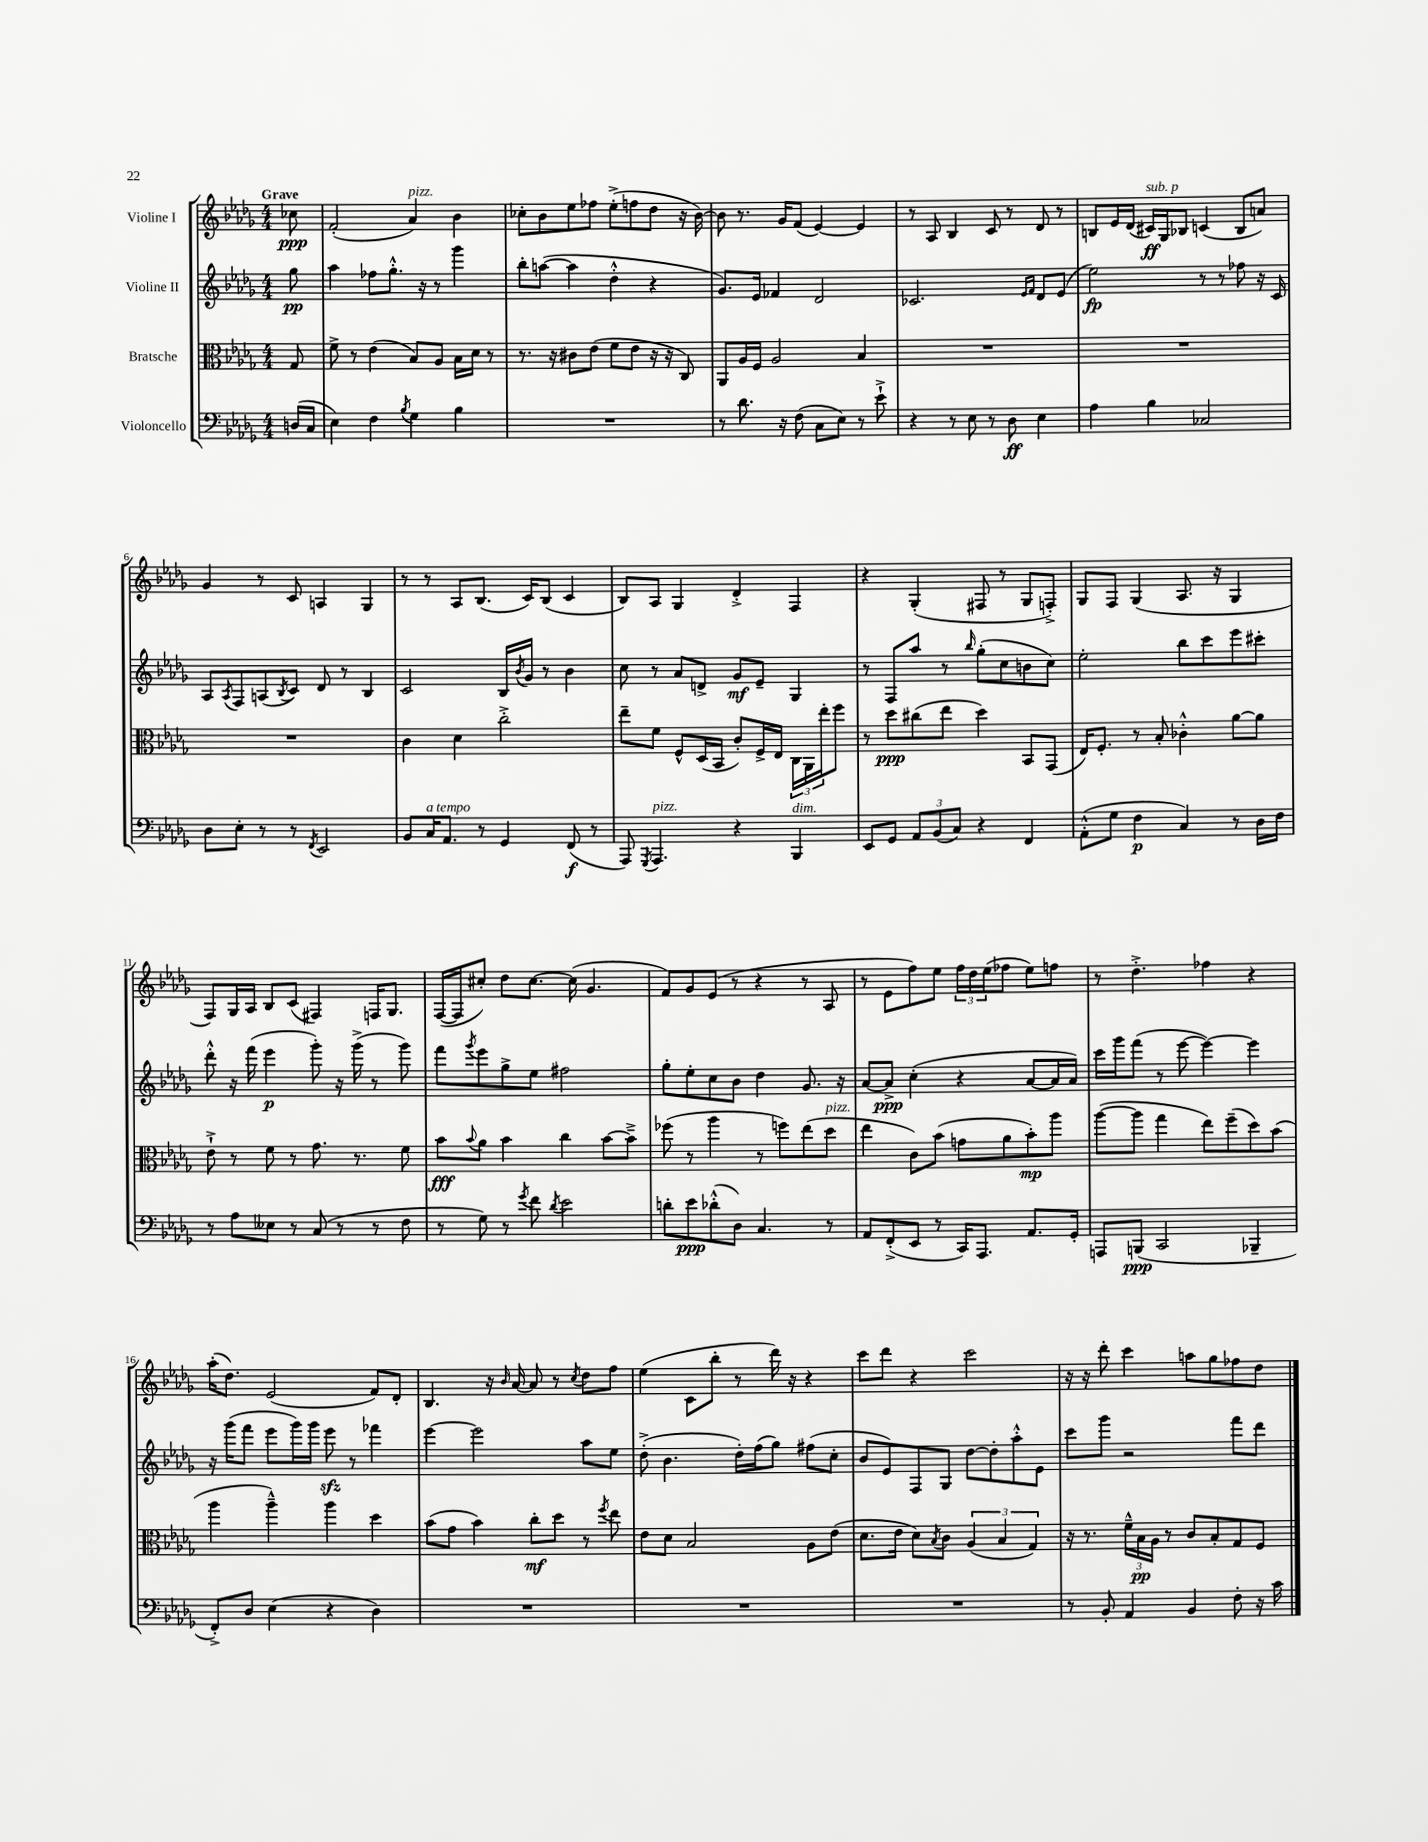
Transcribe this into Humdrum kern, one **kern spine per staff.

**kern	**kern	**kern	**kern
*staff4	*staff3	*staff2	*staff1
*clefF4	*clefC3	*clefG2	*clefG2
*k[b-e-a-d-g-]	*k[b-e-a-d-g-]	*k[b-e-a-d-g-]	*k[b-e-a-d-g-]
*M4/4	*M4/4	*M4/4	*M4/4
(16D/LL	8G-/	8gg-\	8cc-\
16C/JJ	.	.	.
=	=	=	=
4E-\)	8f^\	4aa-\	(2f'/
.	8r	.	.
4F\	(4e-\	8ff-\L	.
.	.	8.gg-'^^\J	.
8qB-/	.	.	.
4G-\	8B-/L)	.	4a-/)
.	.	16r	.
.	8A-/J	8r	.
4B-\	16B-\LL	4ggg-\	4b-\
.	16d-\JJ	.	.
.	8r	.	.
=	=	=	=
1r	8.r	8bb-'\L	8cc-'\L
.	.	([8aa\J	8b-\
.	16r	.	.
.	8c#\L	4aa\]	8ee-\
.	(8e-\J	.	8ff-\J
.	8f\L	4dd-'^^\	(8ee-'^\L
.	8e-\J	.	8ff\
.	16r	4r	8dd-\J
.	16r	.	.
.	8C/)	.	16r
.	.	.	[16b-\)
=	=	=	=
8r	8AA-/L	8.g-/L)	8b-\]
8.d-\	16A-/L	.	8.r
.	16F/JJ	16e-/Jk	.
.	2A-/	4f-/	.
16r	.	.	16g-/LK
(8F\	.	.	(8f/J
8C\L	.	2d-/	[4e-/)
8E-\J)	.	.	.
8r	4B-/	.	4e-/]
8e-`^\	.	.	.
=	=	=	=
4r	1r	2.c-/	8r
.	.	.	8A-/
8r	.	.	4B-/
8E-\	.	.	.
8r	.	.	8c/
8D-\	.	.	8r
.	.	16qqe-/LL	.
.	.	16qqf/JJ	.
4E-\	.	8d-/L	8d-/
.	.	(8e-/J	8r
=	=	=	=
4A-\	1r	2ee-\)	8B/L
.	.	.	16e-/L
.	.	.	(16d-/JJ
4B-\	.	.	16c#/LL)
.	.	.	16G-/J
.	.	.	8B-/J
2C-/	.	8r	(4c/
.	.	8r	.
.	.	8ff-\	8B-/L
.	.	16r	8a/J)
.	.	16c/	.
=	=	=	=
8D-\L	1r	8A-/L	4g-/
.	.	8qA-/	.
8E-'\J	.	8F/	.
8r	.	(8A/	8r
.	.	8qB-/	.
8r	.	8c/J)	8c/
8qFF/	.	.	.
2EE-/	.	8d-/	4A/
.	.	8r	.
.	.	4B-/	4G-/
=	=	=	=
8BB-/L	4c\	2c/	8r
16C/K	.	.	8r
8.AA-/J	.	.	.
.	4d-\	.	8A-/L
8r	.	.	(8.B-/J
4GG-/	2cc'^\	16B-/LL	.
.	.	8qb-/	.
.	.	16g-/JJ	16c/LK)
.	.	8r	(8B-/J
(8FF/	.	4b-\	4c/
8r	.	.	.
=	=	=	=
8AAA-/)	8ee-~\L	8cc\	8B-/L)
8qGGG-/	.	.	.
4.AAA-/	8f\J	8r	8A-/J
.	8F^^/L	8a-/L	4G-/
.	(16D-/L	8d^/J	.
.	16BB-/JJ	.	.
4r	8c'/L)	8g-/L	4d-'^/
.	16F^/L	8e-~/J	.
.	16E-/JJ	.	.
4BBB-/	24C\LL	4G-/	4F/
.	24AA-\	.	.
.	24ee-'\J	.	.
.	8ff\J	.	.
=	=	=	=
8EE-/L	8r	8r	4r
8GG-/J	8dd-\L	8F/L	.
12AA-/L	(8cc#\	8aa-/J	(4G-'/
(12BB-/	.	.	.
.	8ee-\J	8r	.
12C/J)	.	.	.
.	.	16qqbb-/	.
4r	4dd-\)	(8gg-'\L	8F#/
.	.	8cc\	8r
4FF/	8BB-/L	8b\	8G-/L
.	(8GG-/J	8cc\J)	8F'^/J)
=	=	=	=
(8AA-'^^\L	16E-/LK)	2ee-'\	8G-/L
.	8.F'/J	.	.
8G-\J	.	.	8F/J
4F\	8r	.	(4G-/
.	8B-'/	.	.
4C/)	4c-'^^\	8bb-\L	8.A-/
.	.	8ccc\	.
.	.	.	16r
8r	[8a-\L	8eee-\	4G-/
16D-\LL	8a-\]J	8ccc#'\J	.
16F\JJ	.	.	.
=	=	=	=
8r	8e-`^\	8ddd-'^^\	8F/L)
8A-\L	8r	16r	16G-/L
.	.	(16fff\	16A-/JJ
8E--\J	8f\	4eee-\	8B-/L
8r	8r	.	(8c/J
(8C/	8.g-\	8ggg-'\)	4F#/)
8r	.	16r	.
.	8.r	(16ggg-^\	.
8r	.	8r	16F/LK
.	.	.	8.G-/J
8F\	8f\	8ggg-\)	.
=	=	=	=
8r	8b-\L	8fff\L	([16F/LL
.	.	.	16F/]J
.	8qqb-/	8qggg-/	.
8G-\)	8a-\J	8eee-\	8cc#'/J)
8r	4b-\	8gg-^\	8dd-\L
8qg-/	.	.	.
8f\	.	8ee-\J	[8.cc#\J
8qd-/	.	.	.
2e-\	4cc\	2ff#\	.
.	.	.	(16cc#\]
.	.	.	4.g-/
.	[8b-\L	.	.
.	8b-~^\]J	.	.
=	=	=	=
8d'\L	(8ff-\	8gg-'\L	8f/L)
8e-\	8r	8ee-'\	8g-/
(8d-'^^\	4aa-\	8cc\	(8e-/J
8D-\J)	.	8b-\J	8r
4.C/	8r	4dd-\	4r
.	8ff\L)	.	.
.	(8ee-\	8.g-/	8r
8r	8dd-\J	.	8A-/
.	.	16r	.
=	=	=	=
8AA-/L	4ee-\	[8a-/L	8r
(8FF'^/	.	8a-^/]J	8e-\L
8EE-/J	8c\L)	(4cc'\	8ff\)
8r	(8b-\J	.	8ee-\J
16CC/LK)	8g\L	4r	24ff\LL
.	.	.	24dd-\
8.AAA-/J	.	.	.
.	.	.	(24ee-\J
.	8a-\	.	8ff-\J
8.AA-/L	8b-'\)	[8a-/L	8ee-\L)
.	8aa-\J	16a-/]L	8ff\J
16GG-'/Jk	.	16a-/JJ)	.
=	=	=	=
8AAA/L	([8aa-\L	16ccc\LL	8r
.	.	16ggg-\J	.
(8BBB/J	8aa-\]J	(8fff\J	4.dd-'^\
2CC/	4gg-\	8r	.
.	.	[8eee-\	.
.	8ee-\L)	4eee-\_)	4ff-\
.	(8ff~\	.	.
4BBB-~/	8dd-\)	4eee-\]	4r
.	(8b-\J	.	.
=	=	=	=
8FF'^/L)	4aa-\	16r	(16aa-'\LK
.	.	(16ggg-\LK	8.dd-\J)
8D-/J	.	8fff\J	.
(4E-\	4aa-~^^\)	8eee-\L	(2e-/
.	.	16ggg-\L)	.
.	.	16ggg-\JJ	.
4r	4aa-\	8eee-\	.
.	.	8r	.
4D-\)	4dd-\	4fff-\	8f/L)
.	.	.	8d-'/J
=	=	=	=
1r	(8b-\L	[4eee-\	4.B-/
.	8g-\J	.	.
.	4b-\)	2eee-\]	.
.	.	.	16r
.	.	.	16qqb-/
.	.	.	[16a-/
.	8cc'\L	.	8a-/]
.	8dd-\J	.	8r
.	.	.	8qcc/
.	8r	8aa-\L	8dd-\L
.	8qff/	.	.
.	8ee-\	8ee-\J	8ff\J
=	=	=	=
1r	8e-\L	(8dd-'^\	(4ee-\
.	8d-\J	4.b-\	.
.	2B-/	.	8c\L
.	.	.	8bb-'\J
.	.	16dd-'\LL)	8r
.	.	(16ff\J	.
.	.	8gg-\J)	16ddd-\)
.	.	.	16r
.	8A-\L	(8ff#\L	4r
.	(8e-\J	8cc'\J	.
=	=	=	=
1r	8.d-\L	8b-/L	8ccc\L
.	.	8e-/)	8ddd-\J
.	16e-\Jk	.	.
.	8d-\L)	8F/	4r
.	8qB-/	.	.
.	8c\J	8G-/J	.
.	(6A-/	[8dd-\L	2ccc\
.	.	8dd-'\]	.
.	6B-/	.	.
.	.	8aa-'^^\	.
.	6G-/)	.	.
.	.	8e-\J	.
=	=	=	=
8r	16r	8ccc\L	16r
.	8.r	.	16r
8BB-'/	.	8ggg-\J	8ddd-'\
4AA-/	24f~^^\LL	2r	4ccc\
.	24B-\	.	.
.	24A-\JJ	.	.
.	8r	.	.
4BB-/	8c/L	.	8aa\L
.	8B-'/	.	8gg-\
8F'\	8G-/	8fff\L	8ff-\
16r	8F/J	8ddd-\J	8dd-\J
16c\	.	.	.
==	==	==	==
*-	*-	*-	*-
